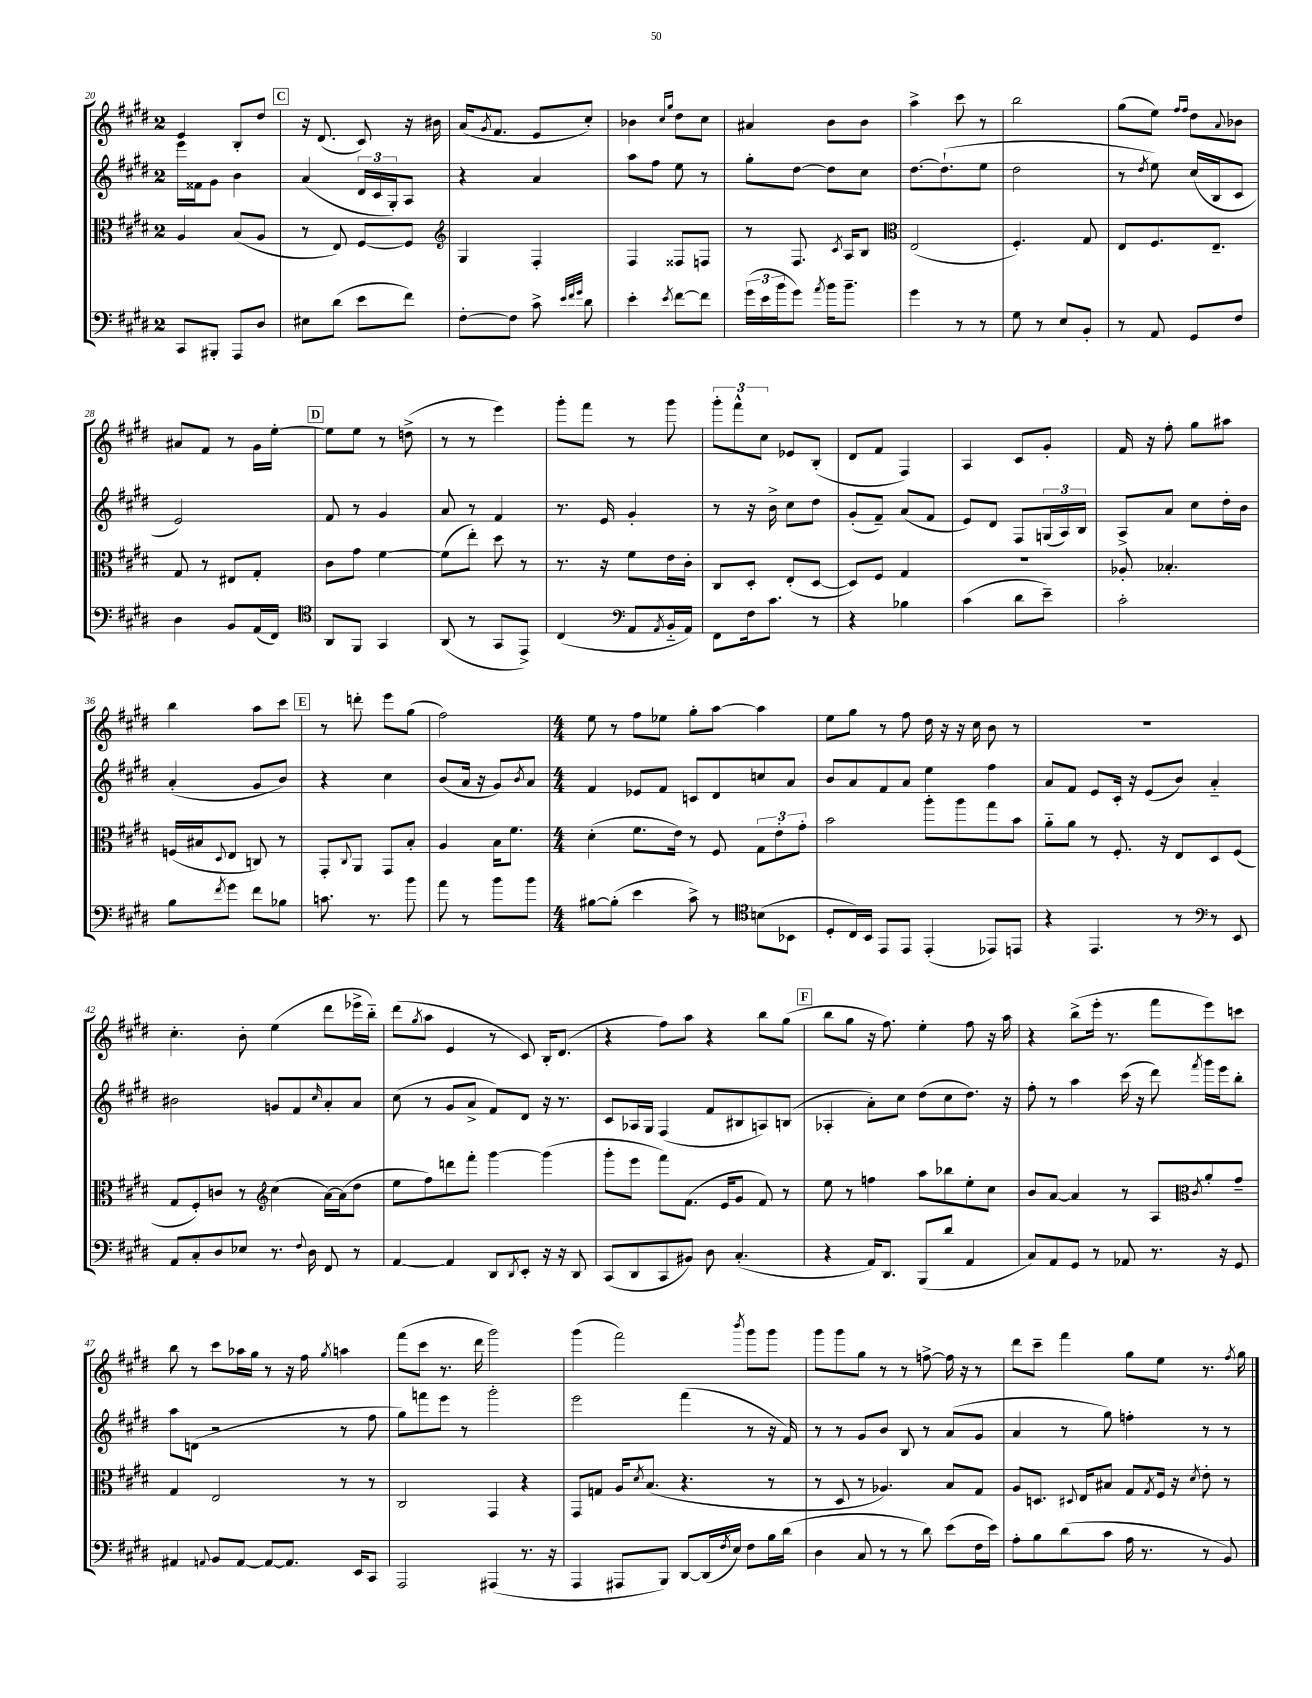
<<
\new StaffGroup <<
\new Staff = "s0" {
    \clef treble \key e \major \once \override Staff.TimeSignature.style = #'single-digit \time 2/4
    e'4 b8-. dis''8 |
    \mark \markup { \box "C" } r16 dis'8.( cis'8) r16 bis'16 |
    a'16( \acciaccatura { gis'8 } fis'8. e'8 cis''8-.) |
    bes'4 \grace { cis''16 gis''16 } dis''8 cis''8 |
    ais'4 b'8 b'8 |
    a''4-> cis'''8 r8 |
    b''2 |
    gis''8( e''8) \grace { fis''16 fis''16 } dis''8 \appoggiatura { a'8 } bes'8 |
    ais'8 fis'8 r8 gis'16 e''16~-. |
    \mark \markup { \box "D" } e''8 e''8 r8 d''8->( |
    r8 r8 e'''4) |
    gis'''8-. fis'''8 r8 gis'''8 |
    \tuplet 3/2 { gis'''8-. fis'''8-^ cis''8 } ees'8 b8-.( |
    dis'8 fis'8 fis4) |
    a4 cis'8 gis'8-. |
    fis'16 r16 fis''8-. gis''8 ais''8 |
    b''4 a''8 cis'''8 |
    \mark \markup { \box "E" } r8 d'''8-. e'''8 gis''8( |
    fis''2) |
    \numericTimeSignature \time 4/4 e''8 r8 fis''8 ees''8 gis''8-. a''8~ a''4 |
    e''8 gis''8 r8 fis''8 dis''16 r16 r16 cis''16 b'8 r8 |
    R1 |
    cis''4.-. b'8-. e''4( dis'''8 ees'''16-> b''16-_) |
    dis'''8( \acciaccatura { gis''8 } a''8 e'4 r8 cis'8) b16-. dis'8.( |
    r4 fis''8) a''8 r4 b''8 gis''8( |
    \mark \markup { \box "F" } b''8 gis''8 r16 fis''8.) e''4-. fis''8 r16 a''16 |
    r4 b''8->( e'''16-. r8. fis'''8 e'''8) c'''8 |
    b''8 r8 cis'''8 aes''16 gis''16 r8 r16 fis''16 \acciaccatura { gis''8 } a''4 |
    fis'''8( cis'''8 r8. dis'''16 gis'''2) |
    gis'''4( fis'''2) \acciaccatura { b'''8 } gis'''8 gis'''8 |
    gis'''8 gis'''8 gis''8 r8 r8 f''8~-> f''16 r16 r8 |
    dis'''8 cis'''8-- fis'''4 gis''8 e''8 r8. \acciaccatura { fis''8 } gis''16 \bar "|." |
}
\new Staff = "s1" {
    \clef treble \key e \major \once \override Staff.TimeSignature.style = #'single-digit \time 2/4
    e'''16 fisis'16 gis'8 b'4 |
    \mark \markup { \box "C" } a'4( \tuplet 3/2 { dis'16 cis'16 gis16-.) } a8 |
    r4 a'4 |
    a''8 fis''8 e''8 r8 |
    gis''8-. dis''8~ dis''8 cis''8 |
    dis''8.~ dis''8.-!( e''8 |
    dis''2 |
    r8 \acciaccatura { dis''8 } e''8) cis''16( b16 cis'8 |
    e'2) |
    \mark \markup { \box "D" } fis'8 r8 gis'4 |
    a'8 r8 fis'4 |
    r8. e'16 gis'4-. |
    r8 r16 b'16-> cis''8 dis''8 |
    gis'8-.( fis'8--) a'8( fis'8 |
    e'8) dis'8 fis8 \tuplet 3/2 { g16( a16) b16 } |
    a8-> a'8 cis''8 dis''16-. b'16 |
    a'4-.( gis'8 b'8) |
    \mark \markup { \box "E" } r4 cis''4 |
    b'8( a'16 r16 gis'8) \acciaccatura { b'8 } a'8 |
    \numericTimeSignature \time 4/4 fis'4 ees'8 fis'8 c'8 dis'8 c''8 a'8 |
    b'8 a'8 fis'8 a'8 e''4 fis''4 |
    a'8 fis'8 e'8 cis'16-. r16 e'8( b'8) a'4-_ |
    bis'2 g'8 fis'8 \grace { cis''16 } a'8-. a'8 |
    cis''8( r8 gis'8 a'8-> fis'8) dis'8 r16 r8. |
    cis'8 aes16 gis16 fis4( fis'8 bis8 a8) b8( |
    \mark \markup { \box "F" } aes4-. a'8-.) cis''8 dis''8( cis''8 dis''8.) r16 |
    fis''8-. r8 a''4 cis'''16( r16 dis'''8) \acciaccatura { fis'''8 } gis'''16 e'''16 b''8-. |
    a''8 d'8( r2 r8 fis''8 |
    gis''8) f'''8 e'''8 r8 gis'''2-. |
    e'''2 fis'''4( r8 r16 fis'16) |
    r8 r8 gis'8 b'8 b8 r8 a'8( gis'8 |
    a'4 r8 gis''8) f''4-. r8 r8 \bar "|." |
}
\new Staff = "s2" {
    \clef alto \key e \major \once \override Staff.TimeSignature.style = #'single-digit \time 2/4
    a4 b8( a8 |
    \mark \markup { \box "C" } r8 e8) fis8~ fis8 |
    \clef treble gis4 fis4-. |
    fis4 fisis8 f8 |
    r8 fis8. \acciaccatura { cis'8 } a16 b8 |
    \clef alto e2( |
    fis4.-.) gis8 |
    e8 fis8. e8.-- |
    gis8 r8 eis8 gis8-. |
    \mark \markup { \box "D" } cis'8 gis'8 fis'4~ |
    fis'8( e''8-.) dis''8 r8 |
    r8. r16 fis'8 e'16 cis'16-. |
    cis8 dis8-. e8-.( dis8~ |
    dis8) fis8 gis4 |
    R2 |
    aes8-. bes4.-. |
    f16( bis16 \appoggiatura { dis8 } e8 c8) r8 |
    \mark \markup { \box "E" } gis,8-. \appoggiatura { cis8 } a,8 gis,8 b8-. |
    a4 b16 fis'8. |
    \numericTimeSignature \time 4/4 dis'4-.( fis'8. e'16) r8 fis8 \tuplet 3/2 { gis8 e'8-. gis'8-. } |
    b'2 a''8-. a''8 gis''8 b'8 |
    a'8-_ a'8 r8 fis8.-. r16 e8 dis8 fis8( |
    gis8 fis8-.) c'8 r8 \clef treble cis''4( a'16~) a'16( dis''8 |
    e''8 fis''8) d'''8 fis'''8-. gis'''4~ gis'''4( |
    gis'''8-. e'''8 fis'''8) fis'8.( e'16 gis'8 fis'8) r8 |
    \mark \markup { \box "F" } e''8 r8 f''4 a''8 bes''8 e''8-. cis''8 |
    b'8 a'8~ a'4 r8 a8 \acciaccatura { b'8 } a'8-. gis'8-- |
    \clef alto gis4 e2 r8 r8 |
    cis2 gis,4 r4 |
    gis,8 g8 a16 \acciaccatura { dis'8 } b8.( r4. r8 |
    r8 dis8 r8 aes4.) b8 gis8 |
    a8 d8. \appoggiatura { dis8 } e16 bis8 gis8 \acciaccatura { gis8 } fis16 r16 \acciaccatura { dis'8 } e'8-. r8 \bar "|." |
}
\new Staff = "s3" {
    \clef bass \key e \major \once \override Staff.TimeSignature.style = #'single-digit \time 2/4
    cis,8 bis,,8-. a,,8 dis8 |
    \mark \markup { \box "C" } eis8 dis'8( e'8 fis'8) |
    fis8~-. fis8 cis'8-> \grace { e'32 fis'32 gis'32 } dis'8 |
    e'4-. \acciaccatura { e'8 } fis'8~ fis'8 |
    \tuplet 3/2 { gis'16( e'16 b'16 } gis'8) \acciaccatura { a'8 } b'16 b'8.-- |
    gis'4 r8 r8 |
    gis8 r8 e8 b,8-. |
    r8 a,8 gis,8 fis8 |
    dis4 b,8 a,16( fis,16) |
    \mark \markup { \box "D" } \clef tenor a,8 fis,8 gis,4 |
    a,8( r8 gis,8 e,8->) |
    cis4( \clef bass a,8 \acciaccatura { a,8 } b,16-_ a,16) |
    fis,8 fis16 cis'8. r8 |
    r4 bes4 |
    cis'4( dis'8 e'8--) |
    cis'2-. |
    b8 \acciaccatura { fis'8 } gis'8 fis'8 bes8 |
    \mark \markup { \box "E" } c'8. r8. b'8 |
    a'8 r8 b'8 b'8 |
    \numericTimeSignature \time 4/4 bis8~ bis8-.( e'4 cis'8->) r8 b8( bes,8 |
    \clef tenor dis8-. cis16) b,16 e,8 e,8 e,4-.( ees,8) e,8 |
    r4 e,4. r8 r8 e,8 |
    \clef bass a,8 cis8-. dis8 ees8 r8. \appoggiatura { fis8 } dis16 fis,8 r8 |
    a,4~ a,4 dis,8 \acciaccatura { dis,8 } e,8-. r16 r16 dis,8 |
    cis,8( dis,8 cis,8 bis,8) dis8 cis4.-.( |
    \mark \markup { \box "F" } r4 a,16) dis,8. b,,8( dis'8 a,4 |
    cis8) a,8 gis,8 r8 aes,8 r8. r16 gis,8 |
    ais,4 \appoggiatura { a,8 } b,8 a,8~ a,8~ a,8. e,16 cis,8 |
    a,,2 ais,,4( r8. r16 |
    a,,4 ais,,8 b,,8) dis,8~ dis,16( \acciaccatura { fis8 } e16) fis8 b16 dis'16( |
    dis4 cis8 r8 r8 dis'8) e'8( fis16 e'16) |
    a8-. b8 dis'8( cis'8 a16 r8. r8 b,8) \bar "|." |
}
>>
>>
\layout { \context { \Score currentBarNumber = #20 } }
